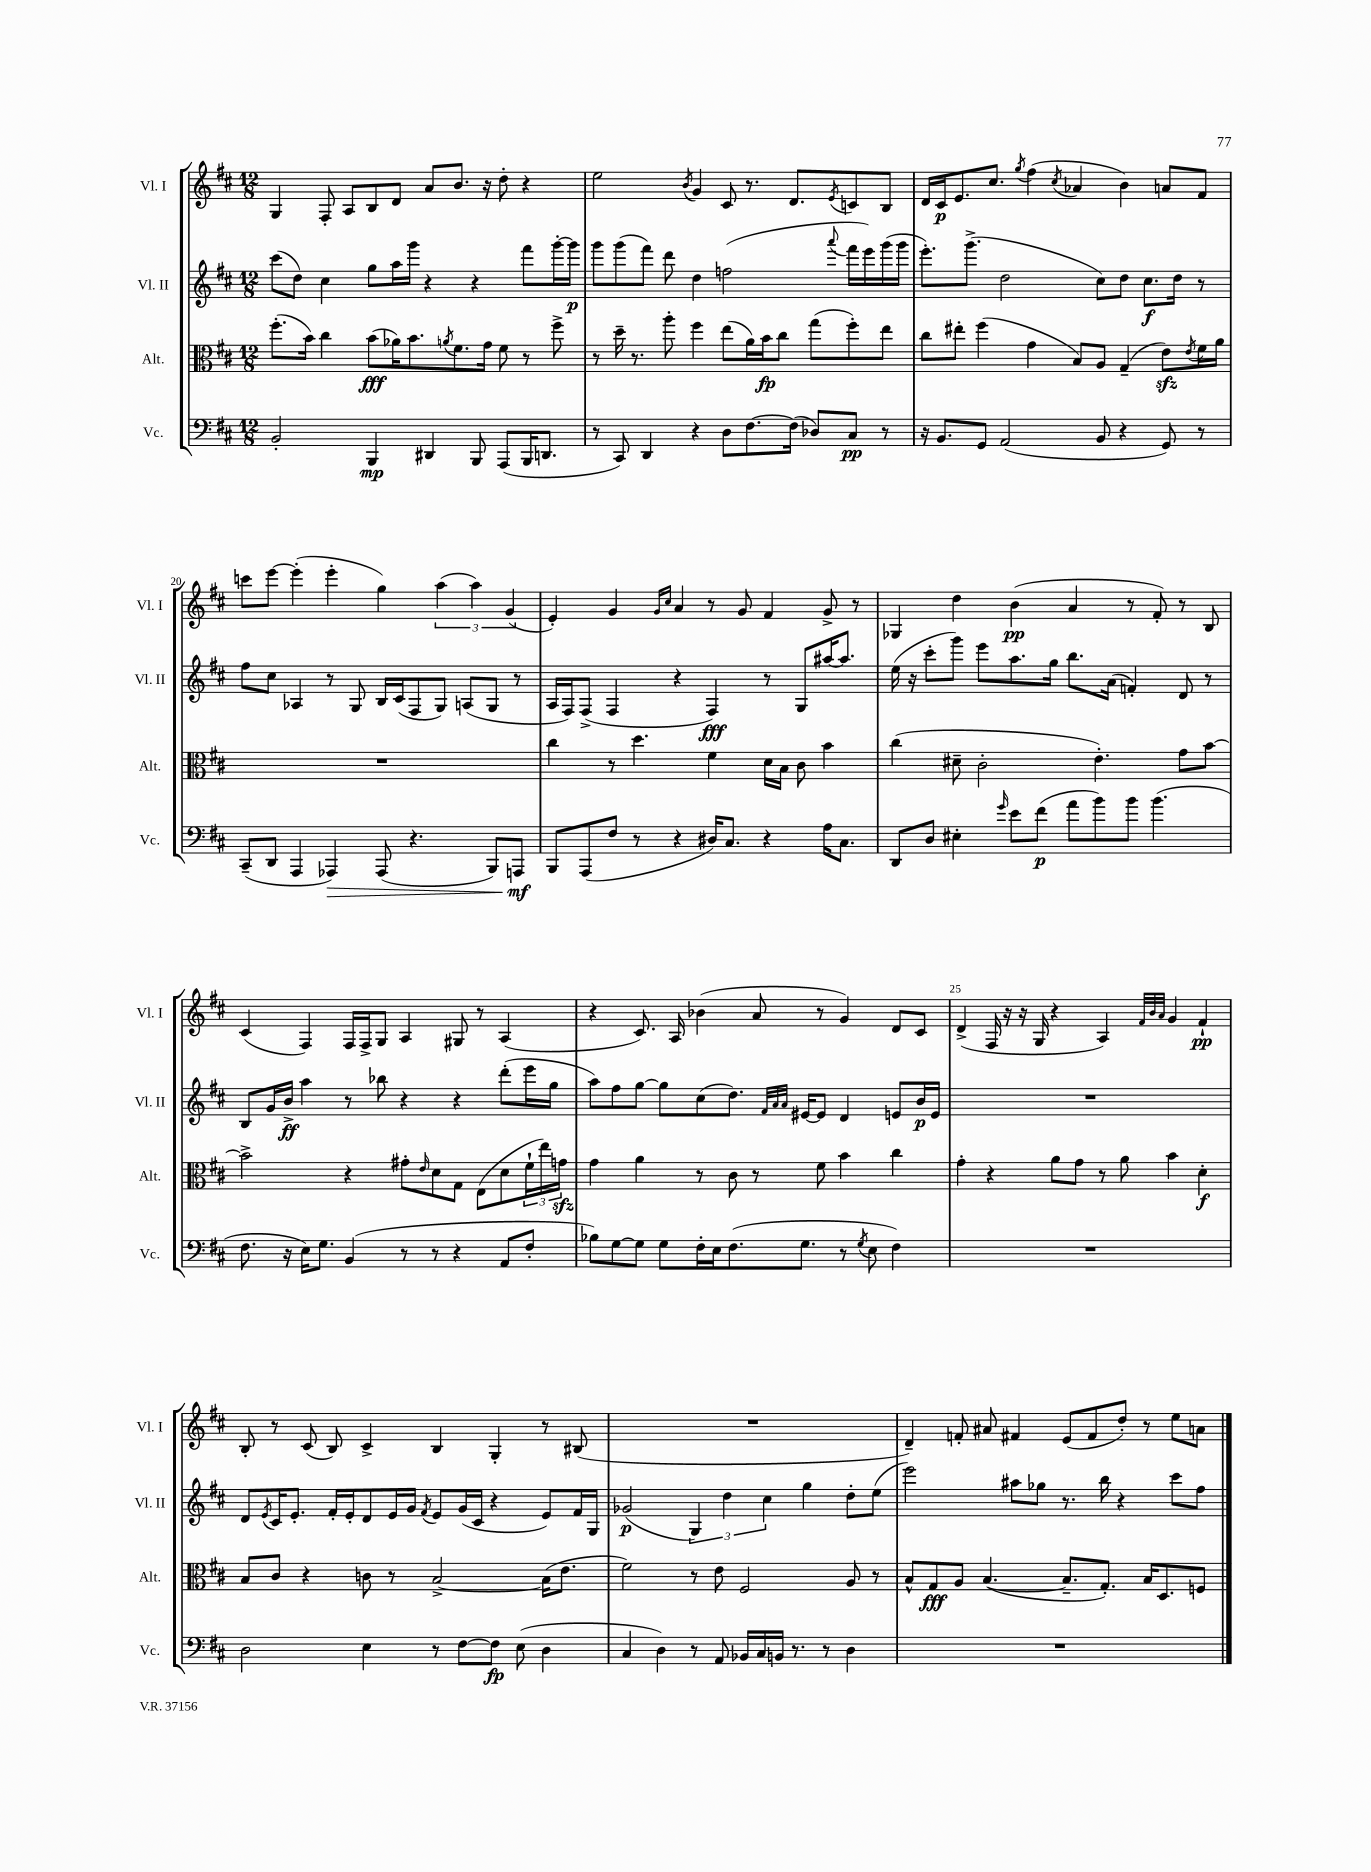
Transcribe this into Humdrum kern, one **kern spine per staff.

**kern	**kern	**kern	**kern
*staff4	*staff3	*staff2	*staff1
*clefF4	*clefC3	*clefG2	*clefG2
*k[f#c#]	*k[f#c#]	*k[f#c#]	*k[f#c#]
*M12/8	*M12/8	*M12/8	*M12/8
2BB'/	(8.ff#'\L	(8ccc#\L	4G/
.	.	8dd\J)	.
.	16b\Jk)	.	.
.	4cc#\	4cc#\	8F#'/
.	.	.	8A/L
4BBB/	(8b\L	8gg\L	8B/
.	16a-\K)	16aa\L	8d/J
.	8.b\	16ggg\JJ	.
4DD#/	.	4r	8a/L
.	8qa/	.	.
.	8.f#\	.	8.b/J
8BBB/	.	4r	.
.	16g\Jk	.	16r
(8AAA/L	8f#\	.	8dd'\
16BBB/K	8r	8fff#\L	4r
8.DD/J	.	.	.
.	8ff#^\	[16ggg'\L	.
.	.	16ggg\]JJ	.
=	=	=	=
8r	8r	8ggg\L	2ee\
8CC#/)	16dd~\	(8ggg\	.
.	8.r	.	.
4DD/	.	8fff#\J)	.
.	8aa'\	8ddd\	.
.	.	.	8qb/
4r	4ff#\	4dd\	4g/
8D\L	(8ee\L	(2ff\	8c#/
[8.F#\	16a\L)	.	8.r
.	16b\J	.	.
.	8cc#\J	.	.
(16F#\]Jk	.	.	8.d/L
8D-/L)	(8gg\L	.	.
.	.	8qqaaa/	8qe/
8C#/J	8ff#'\)	16fff#\LL	8c/
.	.	16eee\)	.
8r	8ee\J	(16ggg\	8B/J
.	.	16ggg\JJ	.
=	=	=	=
16r	8cc#\L	8.eee'\L)	16d/LL
8.BB/L	.	.	16c#/J
.	8ee#'\J	.	8.e/
.	.	(8.ggg^\J	.
8GG/J	(4ff#\	.	.
.	.	.	8.cc#/J
(2AA/	.	2dd\	.
.	.	.	8qgg/
.	4g\	.	(4ff#\
.	.	.	8qcc#/
.	8B/L)	.	4a-/
8BB/	8A/J	8cc#\L)	.
4r	(4G~/	8dd\J	4b\)
.	.	8.cc#\L	.
8GG/)	8e\L)	.	8a/L
.	.	16dd\Jk	.
.	8qe/	.	.
8r	16f#\L	8r	8f#/J
.	16a\JJ	.	.
=	=	=	=
(8CC#~/L	1.r	8ff#\L	8ccc\L
8DD/J	.	8cc#\J	[8eee\J
4AAA/	.	4A-/	(4eee'\]
4AAA-/)	.	8r	4eee'\
.	.	8G/	.
(8AAA-/	.	16B/LL	4gg\)
.	.	(16c#/J	.
4.r	.	8F#/	.
.	.	8G/J)	(6aa\
.	.	(8A/L	.
.	.	.	6aa\)
8BBB/L)	.	8G/J	.
.	.	.	(6g/
8AAA/J	.	8r	.
=	=	=	=
8BBB/L	4cc#\	16A/LL	4e'/)
.	.	16F#/J)	.
(8AAA/	.	(8F#^/J	.
8F#/J	8r	4F#/	4g/
8r	4.dd\	.	.
.	.	.	16qqg/LL
.	.	.	16qqcc#/JJ
4r	.	4r	4a/
16D#/LK)	4f#\	4F#/)	8r
8.C#/J	.	.	.
.	.	.	8g/
4r	16d\LL	8r	4f#/
.	16B\JJ	.	.
.	8c#\	8G/L	.
16A\LK	4b\	[16aa#/K	8g^/
8.C#\J	.	8.aa#/]J	.
.	.	.	8r
=	=	=	=
8DD/L	(4cc#\	(16ee\	4G-/
.	.	16r	.
8D/J	.	8ccc#'\L	.
4E#'\	8d#~\	8ggg\J)	4dd\
.	2c#'\	8eee\L	.
16qqg/	.	.	.
8e\L	.	8.aa\	(4b\
(8f#\J	.	.	.
.	.	16gg\Jk	.
8a\L	.	8.bb\L	4a/
8b\)	4.e'\)	.	.
.	.	(16a\Jk	.
8b\J	.	4f'/)	8r
(4.b\	.	.	8f#'/)
.	8g\L	8d/	8r
.	[8b\J	8r	8B/
=	=	=	=
8.F#\	2b^\]	8B/L	(4c#/
.	.	16g/L	.
16r	.	16b^/JJ	.
16E\LK)	.	4aa\	4F#/)
8.G\J	.	.	.
(4BB/	4r	8r	16F#/LL
.	.	.	16F#^/J
.	.	8bb-\	8G/J
8r	8g#'\L	4r	4A/
.	16qqe/	.	.
8r	8d\	.	.
4r	8G\J	4r	8G#/
.	(8E\L	.	8r
8AA/L	8d\	(8ddd'\L	(4A/
8F#'/J	24f#`\L	16eee\L	.
.	24ee\)	.	.
.	.	16gg\JJ	.
.	24g\JJ	.	.
=	=	=	=
8B-\L)	4g\	8aa\L)	4r
[8G\	.	8ff#\	.
8G\]J	4a\	[8gg\J	8.c#/)
8G\L	.	8gg\]L	.
.	.	.	16A/
16F#'\L	8r	(8cc#\	(4b-\
16E\J	.	.	.
(8.F#\	8c#\	8.dd\J)	.
.	8r	.	8a/
.	.	32qqf#/LLL	.
.	.	32qqa/	.
.	.	32qqa/JJJ	.
8.G\J	.	[16e#/LK	.
.	8f#\	8e#/]J	8r
8r	4b\	4d/	4g/)
8qG/	.	.	.
8E\	.	.	.
4F#\)	4cc#\	8e/L	8d/L
.	.	16b/L	8c#/J
.	.	16e/JJ	.
=	=	=	=
1.r	4g'\	1.r	(4d^/
.	4r	.	16F#/
.	.	.	16r
.	.	.	16r
.	.	.	16G/
.	8a\L	.	4r
.	8g\J	.	.
.	8r	.	4A/)
.	8a\	.	.
.	.	.	32qqf#/LLL
.	.	.	32qqb/
.	.	.	32qqa/JJJ
.	4b\	.	4g/
.	4d'\	.	4f#`/
=	=	=	=
2D\	8B/L	8d/L	8B'/
.	.	8qe/	.
.	8c#/J	16c#/K	8r
.	.	8.e'/J	.
.	4r	.	(8c#/
.	.	16f#'/LL	8B/)
.	.	16e'/J	.
4E\	8c\	8d/	4c#^/
.	8r	16e/L	.
.	.	16g/JJ	.
.	.	8qf#/	.
8r	[2B^/	8e/L	4B/
[8F#\L	.	(16g/L	.
.	.	16c#/JJ	.
8F#\]J	.	4r	4G'/
(8E\	.	.	.
4D\	(16B\]LK	8e/L)	8r
.	8.e\J	.	.
.	.	16f#/L	(8B#/
.	.	16G/JJ	.
=	=	=	=
4C#/	2f#\)	(2g-/	1.r
4D\)	.	.	.
8r	8r	6G/)	.
8AA/	8e\	.	.
.	.	6dd\	.
16BB-/LL	2F#/	.	.
16C#/	.	.	.
.	.	6cc#\	.
16BB/JJ	.	.	.
8.r	.	.	.
.	.	4gg\	.
8r	.	.	.
4D\	8A/	8dd'\L	.
.	8r	(8ee\J	.
=	=	=	=
1.r	8B^^/L	2eee\)	4d~/)
.	8G/	.	.
.	8A/J	.	8f'/
.	([4.B/	.	8a#/
.	.	8aa#\L	4f#/
.	.	8gg-\J	.
.	8.B~/]L	8.r	(8e/L
.	.	.	8f#/
.	8.G'/J)	16bb\	.
.	.	4r	8dd'/J)
.	16B/LK	.	8r
.	8.D/	.	.
.	.	8ccc#\L	8ee\L
.	8F/J	8ff#\J	8a\J
==	==	==	==
*-	*-	*-	*-
